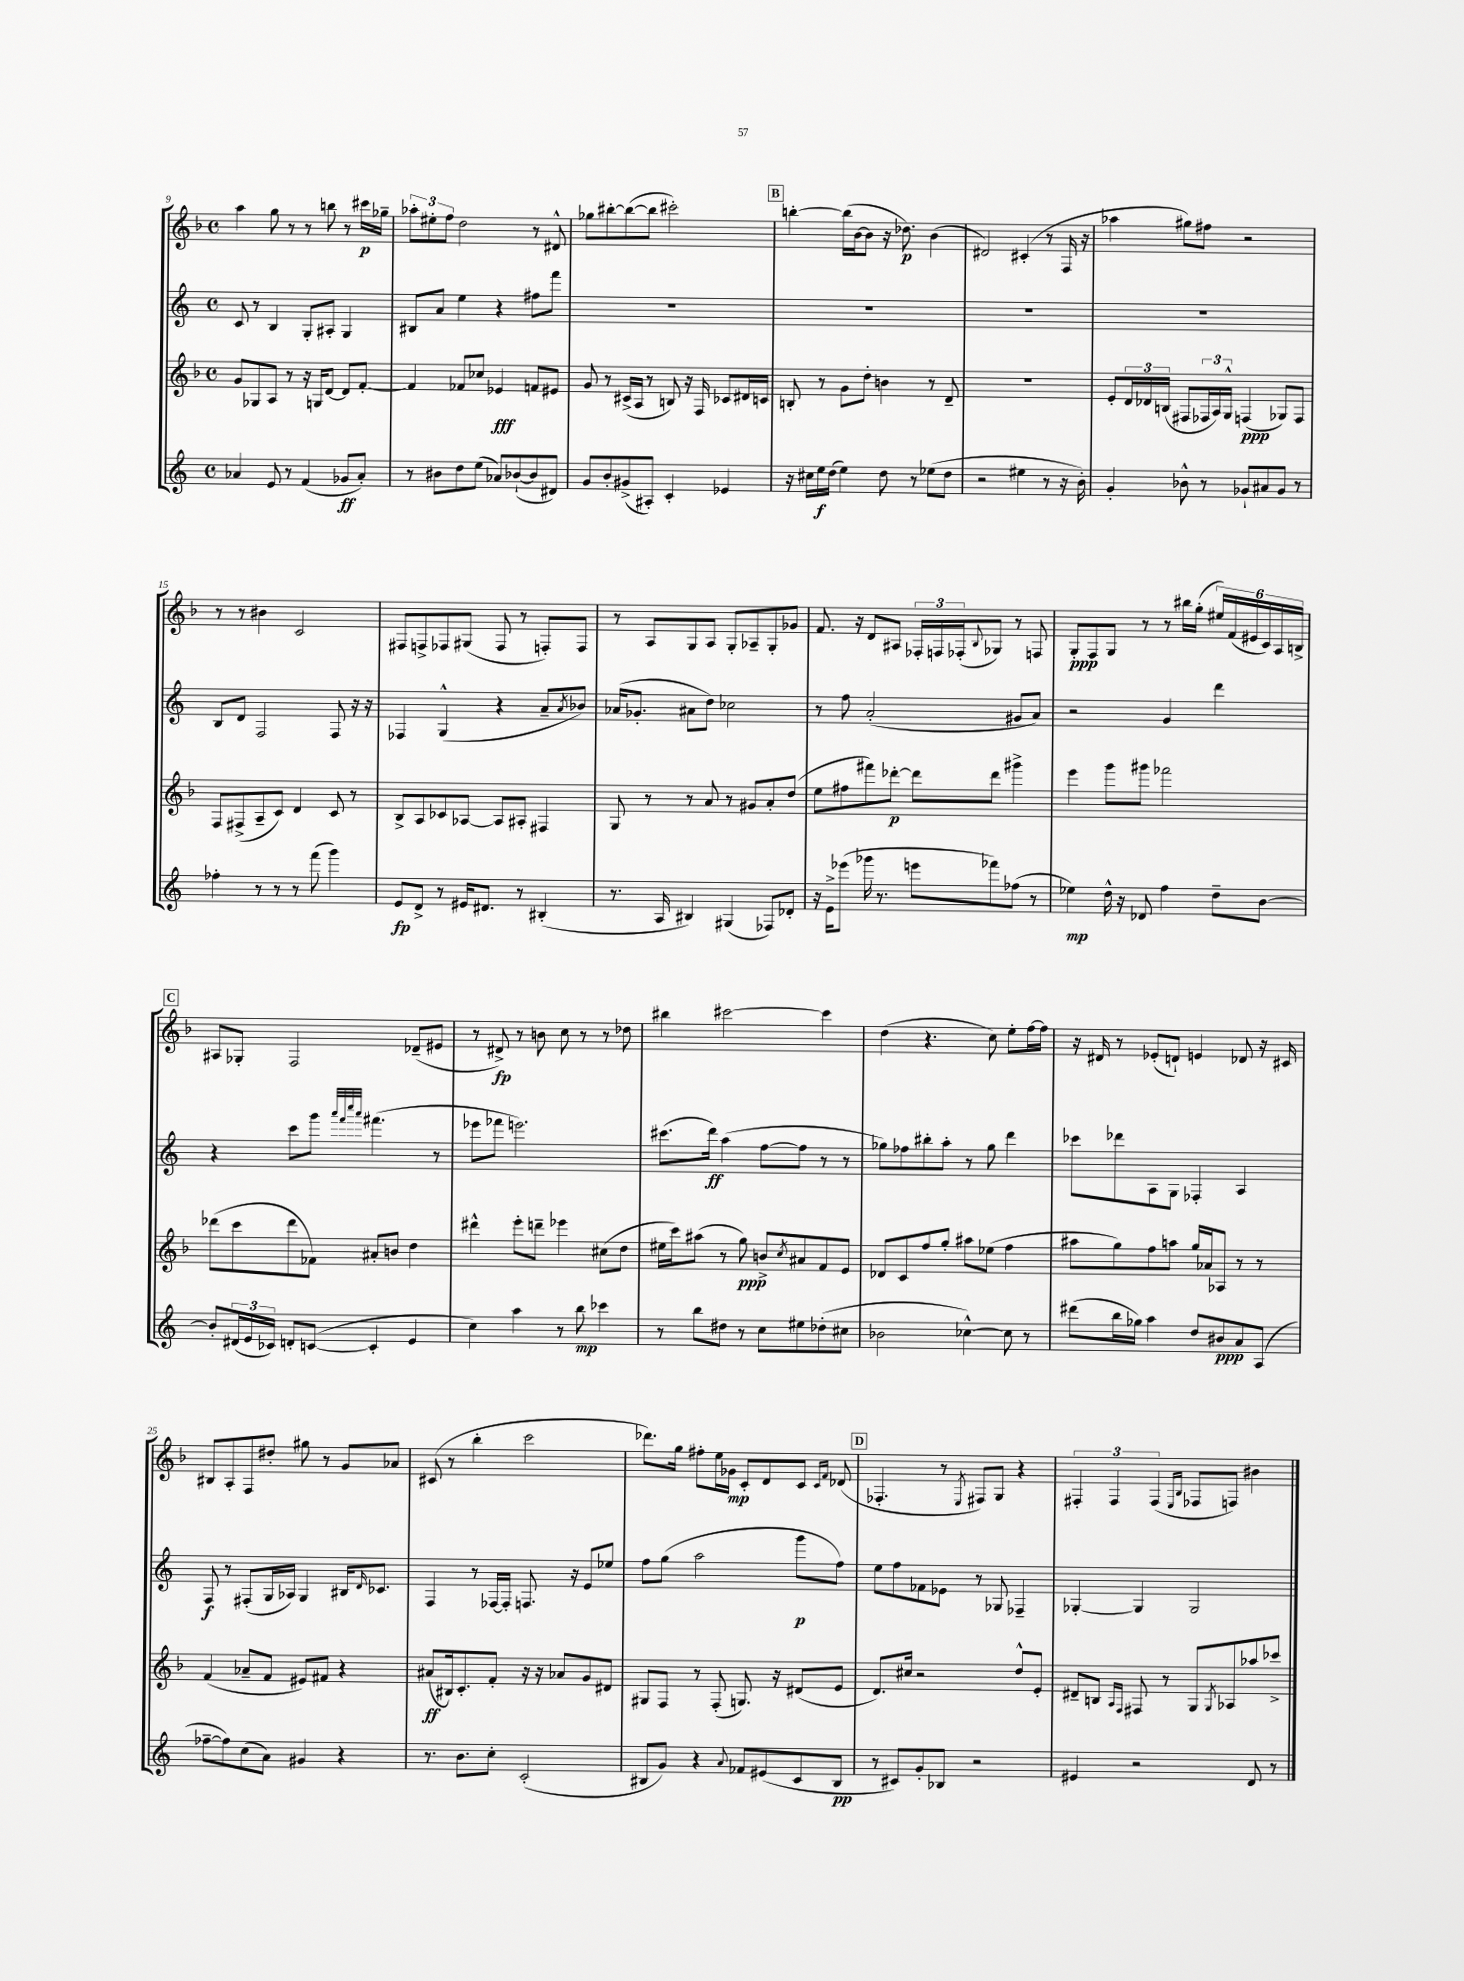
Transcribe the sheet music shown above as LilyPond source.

<<
\new StaffGroup <<
\new Staff = "s0" {
    \clef treble \key f \major \defaultTimeSignature \time 4/4
    a''4 g''8 r8 r8 b''8 r8 cis'''16\p ges''16-- |
    \tuplet 3/2 { aes''8-. eis''8-. f''8 } d''2 r8 dis'8-^ |
    ges''8 bis''8~-. bis''8~( bis''8 cis'''2-.) |
    \mark \markup { \box "B" } b''4~-. b''16( bes'16~ bes'8 r16 des''8.\p) bes'4( |
    dis'2) cis'4-.( r8 f16 r16 |
    aes''4 gis''8) fis''8 r2 |
    r8 r8 bis'4 c'2 |
    fis8 f8-> fes8 gis8( fes8 r8 f8-.) f8 |
    r8 a8 g8 a8 g8-. aes8-- g8-. ges'8 |
    f'8. r16 d'8 ais8 \tuplet 3/2 { fes16-. f16 fes16-.( } \appoggiatura { bes8 } ges8) r8 f8 |
    g8-.\ppp f8 g8 r8 r8 bis''16 g''16-.( \tuplet 6/4 { eis''16) f'16( eis'16 c'16) a16 b16-> } |
    \mark \markup { \box "C" } ais8 ges8-. f2 des'8--( eis'8 |
    r8 dis'8->\fp) r8 b'8 c''8 r8 r8 des''8 |
    bis''4 cis'''2~ cis'''4 |
    d''4( r4. c''8) e''8-. f''16~ f''16 |
    r16 dis'16 r8 ees'8-.( d'8-!) e'4 des'8 r16 cis'16 |
    bis8 a8-. f8 dis''8-. gis''8 r8 g'8 aes'8 |
    cis'8( r8 bes''4-. c'''2 |
    des'''8.) g''16 fis''8-. e''16 ges'16\mp c'8-. d'8 c'8 \grace { c'16 f'16 } des'8( |
    \mark \markup { \box "D" } fes4.-. r8 \acciaccatura { e8 } fis8) g8 r4 |
    \tuplet 3/2 { fis4-. fis4 fis4( } \grace { e16 bes16 } fes8 f8) bis'4 \bar "|." |
}
\new Staff = "s1" {
    \clef treble \key c \major \defaultTimeSignature \time 4/4
    c'8 r8 b4 g8-. ais8-. g4 |
    bis8 a'8 e''4 r4 fis''8 f'''8 |
    R1 |
    \mark \markup { \box "B" } R1 |
    R1 |
    R1 |
    b8 d'8 f2 f8 r16 r16 |
    fes4 g4-^( r4 a'8-- \acciaccatura { a'8 } bes'8) |
    aes'16( ges'8.-. ais'8 d''8) ces''2 |
    r8 f''8 a'2-.( gis'8 a'8) |
    r2 g'4 d'''4 |
    \mark \markup { \box "C" } r4 c'''8 g'''8 \grace { a'''32 f'''32 c''''32 a'''32 } fis'''4.( r8 |
    ees'''8 fes'''8 e'''2.) |
    cis'''8.( d'''16\ff) a''4( f''8~ f''8 r8 r8 |
    ges''8) fes''8 bis''8-. a''8-. r8 ges''8 d'''4 |
    ces'''8 des'''8 a8 g8 fes4-. a4 |
    f8\f r8 fis8-.( g16 aes16) g4 bis16 \grace { d'16 } ces'8. |
    f4 r8 fes16~ fes16-. f8. r16 e'8 ees''8 |
    f''8 g''8( a''2 g'''8\p f''8) |
    \mark \markup { \box "D" } e''8 f''8 fes'8 ees'8 r8 ges8 fes4-- |
    ges4~-. ges4 ges2 \bar "|." |
}
\new Staff = "s2" {
    \clef treble \key f \major \defaultTimeSignature \time 4/4
    g'8 ges8 a8 r8 r16 g16 d'8~ d'8 f'8~-. |
    f'4 fes'8 ces''8 ees'4\fff f'8 eis'8 |
    g'8 r8 cis'16->( a16 r8 b8) r16 f16 ces'8 dis'16 c'16 |
    \mark \markup { \box "B" } b8-. r8 g'8 d''8-. b'4 r8 d'8-- |
    R1 |
    e'8-. \tuplet 3/2 { d'16 des'16 b16( } fis8 \tuplet 3/2 { fes16 a16) g16-^ } f4\ppp( ges8) f8 |
    f8 fis8->( a8-- c'8) d'4 c'8 r8 |
    bes8-> a8 ces'8 aes8~ aes8 ais8-. fis4 |
    g8 r8 r8 a'8 r8 gis'8 a'8-. d''8( |
    e''8 fis''8 fis'''8) des'''8~-.\p des'''8 des'''8 gis'''4-> |
    e'''4 g'''8 gis'''8 fes'''2 |
    \mark \markup { \box "C" } des'''8( c'''8 des'''8 fes'8) ais'8-. b'8 d''4 |
    dis'''4-^ e'''8-. d'''8-- ees'''4 cis''8( d''8 |
    eis''16 c'''16) ais''8( r8 g''8\ppp) b'8-> \acciaccatura { c''8 } ais'8 f'8 e'8 |
    des'8 c'8 f''8 g''8-. ais''8 ees''8( f''4 |
    ais''8 g''8) f''8 a''8 g''16 aes'16 aes8 r8 r8 |
    f'4( aes'8-- f'8 eis'8) fis'8 r4 |
    ais'8\ff( bis16) c'8.-. f'8-. r16 r16 aes'8 g'8 dis'8 |
    gis8 f8 r8 f8-.( g8.) r16 dis'8( e'8 |
    \mark \markup { \box "D" } d'8.) cis''16 r2 d''8-^ e'8-. |
    dis'8-- b8 \grace { a16 f16 } fis8 r8 g8 \acciaccatura { g8 } aes8 aes''8 ces'''8-> \bar "|." |
}
\new Staff = "s3" {
    \clef treble \key c \major \defaultTimeSignature \time 4/4
    aes'4 e'8 r8 f'4( ges'8\ff aes'8-.) |
    r8 bis'8 d''8 e''8( aes'8) bes'8~-!( bes'8 dis'8) |
    g'8 b'8-. gis'8->( ais8-.) c'4-. ees'4 |
    \mark \markup { \box "B" } r16 cis''16 e''16\f d''16( e''4) d''8 r8 ees''8( d''8 |
    r2 eis''4 r8 r16 b'16-.) |
    g'4-. bes'8-^ r8 ges'8-! ais'8 ges'8 r8 |
    fes''4-. r8 r8 r8 f'''8( g'''4) |
    e'8\fp d'8-> r8 eis'16 dis'8. r8 bis4-.( |
    r8. a16 bis4) gis4( fes8) des'8-. |
    r16 e'16-> ees'''8( ges'''16 r8. e'''8 fes'''8) fes''8( r8 |
    ees''4\mp) d''16-^ r16 des'8 f''4 d''8-- b'8~ |
    \mark \markup { \box "C" } b'8-. \tuplet 3/2 { dis'16( e'16 ces'16) } d'8-. c'8~( c'4-. e'4 |
    c''4) a''4 r8 b''8\mp ces'''4 |
    r8 b''8 dis''8 r8 c''8 eis''8 des''8-.( cis''8 |
    bes'2 ces''4~-^) ces''8 r8 |
    dis'''8( b''16 ges''16) a''4 d''8 bis'8\ppp a'8 a8( |
    fes''8~-- fes''8) c''8( a'8) gis'4 r4 |
    r8. b'8. c''8-. c'2-.( |
    bis8 g'8) r4 \appoggiatura { a'8 } fes'8 eis'8( c'8 bis8\pp |
    \mark \markup { \box "D" } r8 cis'8) g'8-. bes8 r2 |
    eis'4 r2 d'8 r8 \bar "|." |
}
>>
>>
\layout { \context { \Score currentBarNumber = #9 } }
